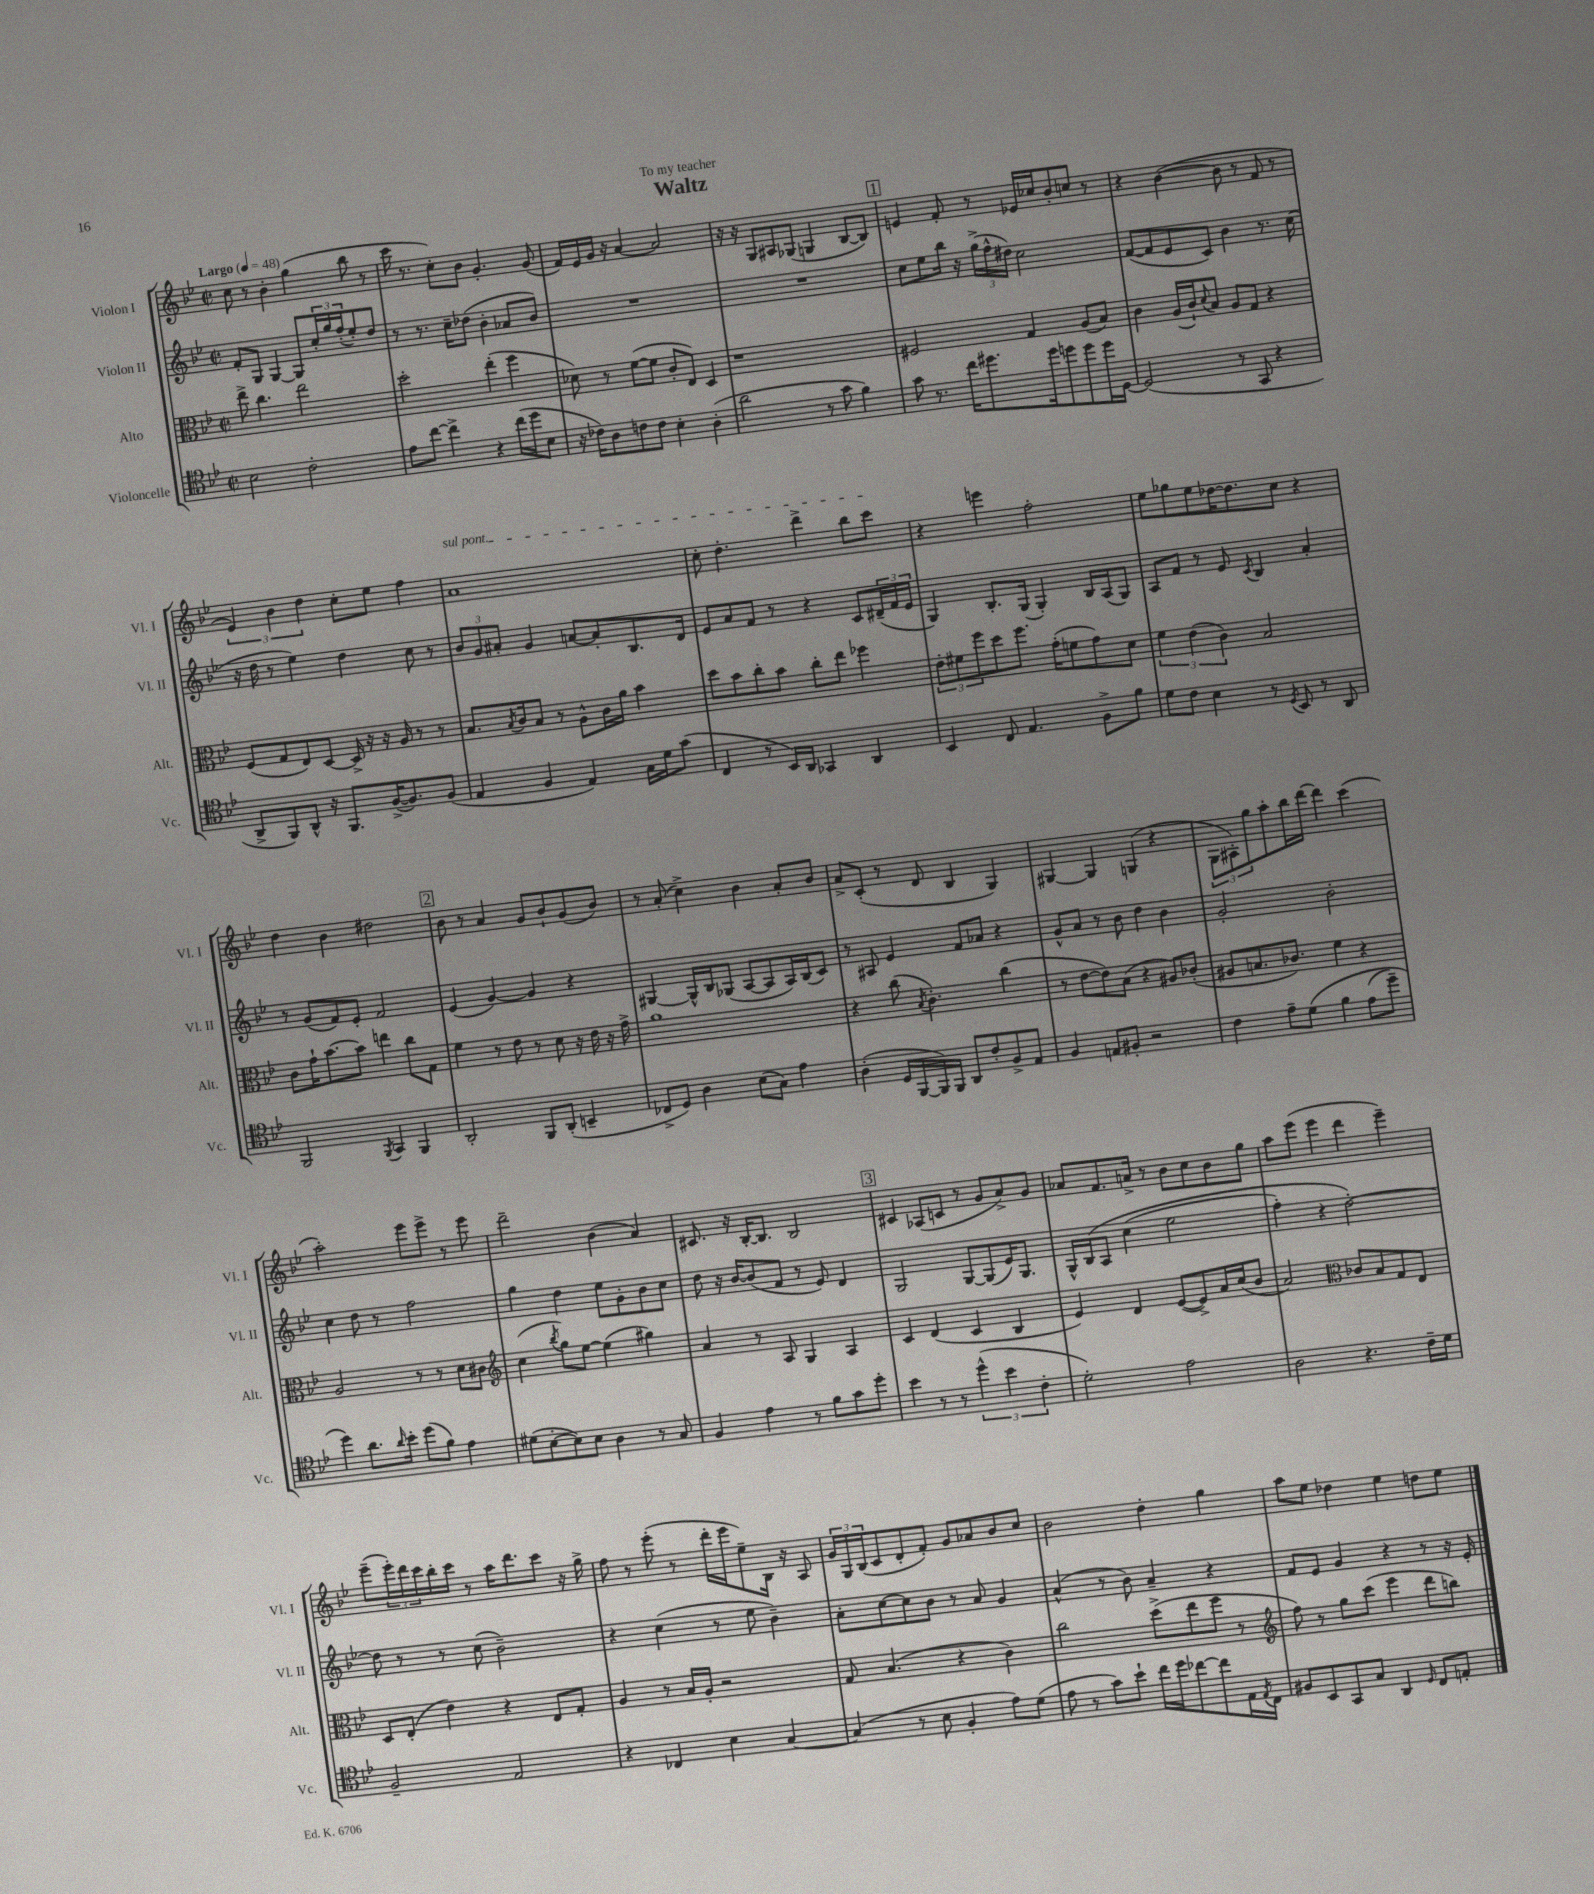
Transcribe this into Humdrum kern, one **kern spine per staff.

**kern	**kern	**kern	**kern
*staff4	*staff3	*staff2	*staff1
*clefC4	*clefC3	*clefG2	*clefG2
*k[b-e-]	*k[b-e-]	*k[b-e-]	*k[b-e-]
*M2/2	*M2/2	*M2/2	*M2/2
*met(c|)	*met(c|)	*met(c|)	*met(c|)
*MM48	*MM48	*MM48	*MM48
2B-	8ee-^	8f'	8cc
.	4.cc	8G	8r
.	.	[4G	4b-'
2c'	2ee-	8G]	(4gg
.	.	24cc'	.
.	.	24gg	.
.	.	(24ff'	.
.	.	8ee-')	8bb-
.	.	8dd	8r
=	=	=	=
8e-	2dd'	8r	16ccc
.	.	.	8.r
[8cc	.	8.r	.
4cc^]	.	.	8cc')
.	.	16cc~	.
.	.	(8dd-	8b-
4r	(4ee-'	4b-'	4.g'
(16cc	4ff	8a-	.
16dd	.	.	.
8B-	.	8b-)	(8g
=	=	=	=
16r	8d-)	1r	16f)
16c-)	.	.	16e-
8A	8r	.	16g
.	.	.	16r
8c	([8f	.	[4a
8c	8f]	.	.
4B-'	8c'	.	2a]
.	8E-)	.	.
(4A'	4D	.	.
=	=	=	=
2a	1r	1r	16r
.	.	.	16r
.	.	.	8G
.	.	.	8A#
.	.	.	(8G-
8r	.	.	4G
8g	.	.	.
4f)	.	.	[8B-
.	.	.	8B-])
=	=	=	=
8g	2F#	8cc	4e
8.r	.	8ee-	.
.	.	16bb-	8f'
16cc	.	16r	.
8.dd#	.	(24gg^	8r
.	.	24ff^^	.
.	.	24dd#)	.
.	4G	2cc	16e-
16dd#	.	.	16cc-
8dd	.	.	8b-'
8dd	(8A	.	8cc
16dd	8B-)	.	8r
[16D	.	.	.
=	=	=	=
(2D]	4c	([8f	4r
.	.	8f]	.
.	(16A	8e-	([4b-
.	16c`)	.	.
.	8qqd	.	.
.	8B-	8c)	.
8r	8A	4b-	8b-]
8GG	8G	.	8r
4r	4r	8.r	8f
.	.	.	8r
.	.	(16cc	.
=	=	=	=
8AA^	(8F	16r	6e-)
.	.	16dd	.
8FF)	8G	8r	.
.	.	.	6b-
8AA^^	8E-)	4ee-)	.
.	.	.	6dd
16r	[8D	.	.
8.FF	.	.	.
.	16D^]	4dd	8cc'
.	16r	.	.
([16F^	16r	.	8ee-
8.F])	16A	.	.
.	8r	8cc	4ff
(8F	8r	8r	.
=	=	=	=
4E-	8.B-	12b-	1a
.	.	12g	.
.	.	12a#'	.
.	8qB-	.	.
.	16c	.	.
4F	8B-	4g	.
.	8r	.	.
4E-)	8A^^	[8a	.
.	16c	8a']	.
.	16a	.	.
16G	4b-	8.B-	.
16d	.	.	.
(8g	.	.	.
.	.	16d	.
=	=	=	=
4C	8dd	8e-	8cc'
.	8b-	8a	4.dd'
8r	8cc'	8f	.
16BB-)	8b-	8r	.
16AA	.	.	.
4GG-	8cc'	4r	4ddd^
.	8ee-	.	.
4AA	4ff-	8c	8bb-
.	.	(24d#~	8ccc
.	.	24f	.
.	.	24e-	.
=	=	=	=
4BB-	12e-'	4G)	4r
.	12f#	.	.
.	12ff	.	.
8C	8dd	8.B-'	4eee
4.E-	8.ff	.	.
.	.	(16G	.
.	.	4G')	2ff'
.	(16g'	.	.
.	8f	.	.
8F^	8g)	16B-	.
.	.	(16A	.
8f	8d	8G)	.
=	=	=	=
8d	6f	8A	8ee-
8c	.	8f	8gg-
.	(6e-	.	.
4B-	.	8r	8ee-
.	6c)	.	.
.	.	8e-	[16dd-
.	.	.	8.dd-]
.	.	8qc	.
8r	2B-	4B-	.
8qD	.	.	.
8BB-	.	.	8cc
8r	.	4a'	4r
8AA	.	.	.
=	=	=	=
2FF	8c	8r	4dd
.	16g`	(8g	.
.	[8.b-	.	.
.	.	8f)	4b-
.	8b-]	8e-'	.
8qFF	.	.	.
4GG	4ee	2f	2dd#
4FF	8cc	.	.
.	8G	.	.
=	=	=	=
2AA'	4f	(4e-	8b-
.	.	.	8r
.	8r	[4g)	4a
.	8e-	.	.
8FF	8r	4g]	8g
(8AA'	8d	.	8b-`
4BB~	16r	4r	(8g
.	16e-	.	.
.	16r	.	8b-)
.	16g^	.	.
=	=	=	=
8C-^	1a	[4G#	8r
8D)	.	.	(8a'
4A	.	16G#^^]	4cc^)
.	.	16B-	.
.	.	(8G-	.
(8B-	.	[8A	4b-
8G)	.	8A]	.
4e-	.	16A)	8a'
.	.	(16B-	.
.	.	8c)	8b-
=	=	=	=
(4A'	4r	8r	8a^
.	.	8A#	(8c'
16D	(8cc	4e-	8r
[16FF	.	.	.
.	8qB-	.	.
16FF])	4.c')	.	8d
16FF	.	.	.
8AA	.	8f	4B-
8c'	.	8a-	.
8F^	(4cc	4r	4G)
8E-	.	.	.
=	=	=	=
4F	8r	8g^^	[4G#
.	[8e-	8a	.
8E	8e-])	8r	4G#]
8F#'	(8B-	8b-	.
2r	4r	4dd	(4G
.	8A#)	4b-	4r
.	(8c-'	.	.
=	=	=	=
4c	8A#	2g'	12G
.	.	.	12A#')
.	8.B	.	.
.	.	.	12gg
8e-~	.	.	8aa'
.	8.c-)	.	.
&(8d	.	.	16bb-
.	.	.	[16ddd
4f	4f	2b-'	4ddd]
(8e-	4r	.	(4ccc
8dd~)	.	.	.
=	=	=	=
4dd&)	2A	4cc	2aa')
8.a	.	8dd	.
.	.	8r	.
16qqa	.	.	.
16b-'	.	.	.
(8dd	8r	2ff	8eee-
8f)	8r	.	8eee-^
4e-	8d	.	8r
.	8c#	.	8eee-
=	=	=	=
*	*clefG2	*	*
(8d#	(4cc	4gg	2ddd~
[8B-'	.	.	.
.	8qbb-	.	.
8B-])	8gg)	4dd	.
8B-	[8ee-	.	.
4A	(4ee-]	8ee-	(4b-
.	.	8g'	.
8r	4gg#)	8b-	4a)
8G	.	8cc	.
=	=	=	=
4F	4a	8dd	8.c#
.	.	16r	.
.	.	[16b-	16r
4e-	8r	(8b-]	[16B-'
.	.	.	8.B-]
.	8A	8f	.
8r	4G	8r	2B-
8f	.	8e-)	.
8g	4A	4d	.
8dd'	.	.	.
=	=	=	=
4b-	4c	2G	4c#
8r	(4d	.	(8A-
8r	.	.	8c
(6dd^^	4c	[8G	8r
.	.	(8G]	8g
6b-	.	.	.
.	4B-	16e-)	8a^)
.	.	8.G	.
6c'	.	.	.
.	.	.	8g
=	=	=	=
2d')	4e-)	16G^^	8a-
.	.	&(16B-	.
.	.	8A	8.f
.	4d	(4cc	.
.	.	.	16a^
.	.	.	8r
2e-	([8e-	2ee-	8b-
.	8e-^])	.	8cc
.	16a	.	8b-
.	(16cc	.	.
.	8b-	.	8gg
=	=	=	=
2A	2a)	4ff')	8aa
.	.	.	(8eee-
.	.	4r	4eee-
*	*clefC3	*	*
4.r	8c-	[2dd'&)	4ddd
.	8B-	.	.
.	8G	.	4eee-~)
16c~	8E-	.	.
16d	.	.	.
=	=	=	=
2F~	8D	8dd]	(8eee-~
.	(8E-'	8r	24eee-')
.	.	.	24ddd
.	.	.	24ccc
.	4e-)	8r	16bb-'
.	.	.	16ccc
.	.	(8cc	8r
2E-	4r	2b-~)	16aa
.	.	.	8.ddd
.	8E-	.	8ccc
.	8G'	.	16r
.	.	.	16gg^
=	=	=	=
4r	4A	4r	8ff
.	.	.	8r
4C-	8r	(4cc	(8eee-'
.	16B-	.	8r
.	16A'	.	.
4B-	2r	8r	16ddd'
.	.	.	16eee-
.	.	8ee-	8ee-~)
[4G	.	4b-~)	16B-
.	.	.	16r
.	.	.	8A
=	=	=	=
(4G]	8G	8a'	24g
.	.	.	24G
.	.	.	(24B-
.	(4.B-	[8cc	8c
8r	.	8cc]	8d'
8B-	.	8b-	8f')
4F'	4r	8r	8g
.	.	8a	8a-
8e-)	4c)	4g	8b-
(8d	.	.	8cc
=	=	=	=
8e-	2cc	(4a^^	2b-
8r	.	.	.
8g)	.	8r	.
8b-`	.	8b-)	.
16cc	(8dd^	4a~	4dd'
16dd	.	.	.
[8cc-	8ee-	.	.
8cc-]	8ff	4r	4gg
16E-	8r	.	.
8qE-	.	.	.
16C	.	.	.
=	=	=	=
*	*clefG2	*	*
8F#	8ff)	8f	8aa
8BB-	8r	8e-	8ee-
8GG	8gg	4g	4dd-
8G	(8ccc	.	.
4AA	4eee-	4r	4ee-
16qqD	.	.	.
8C	8ddd	8r	8dd
8E'	8bb)	16r	8ee-
.	.	16e-'	.
==	==	==	==
*-	*-	*-	*-
